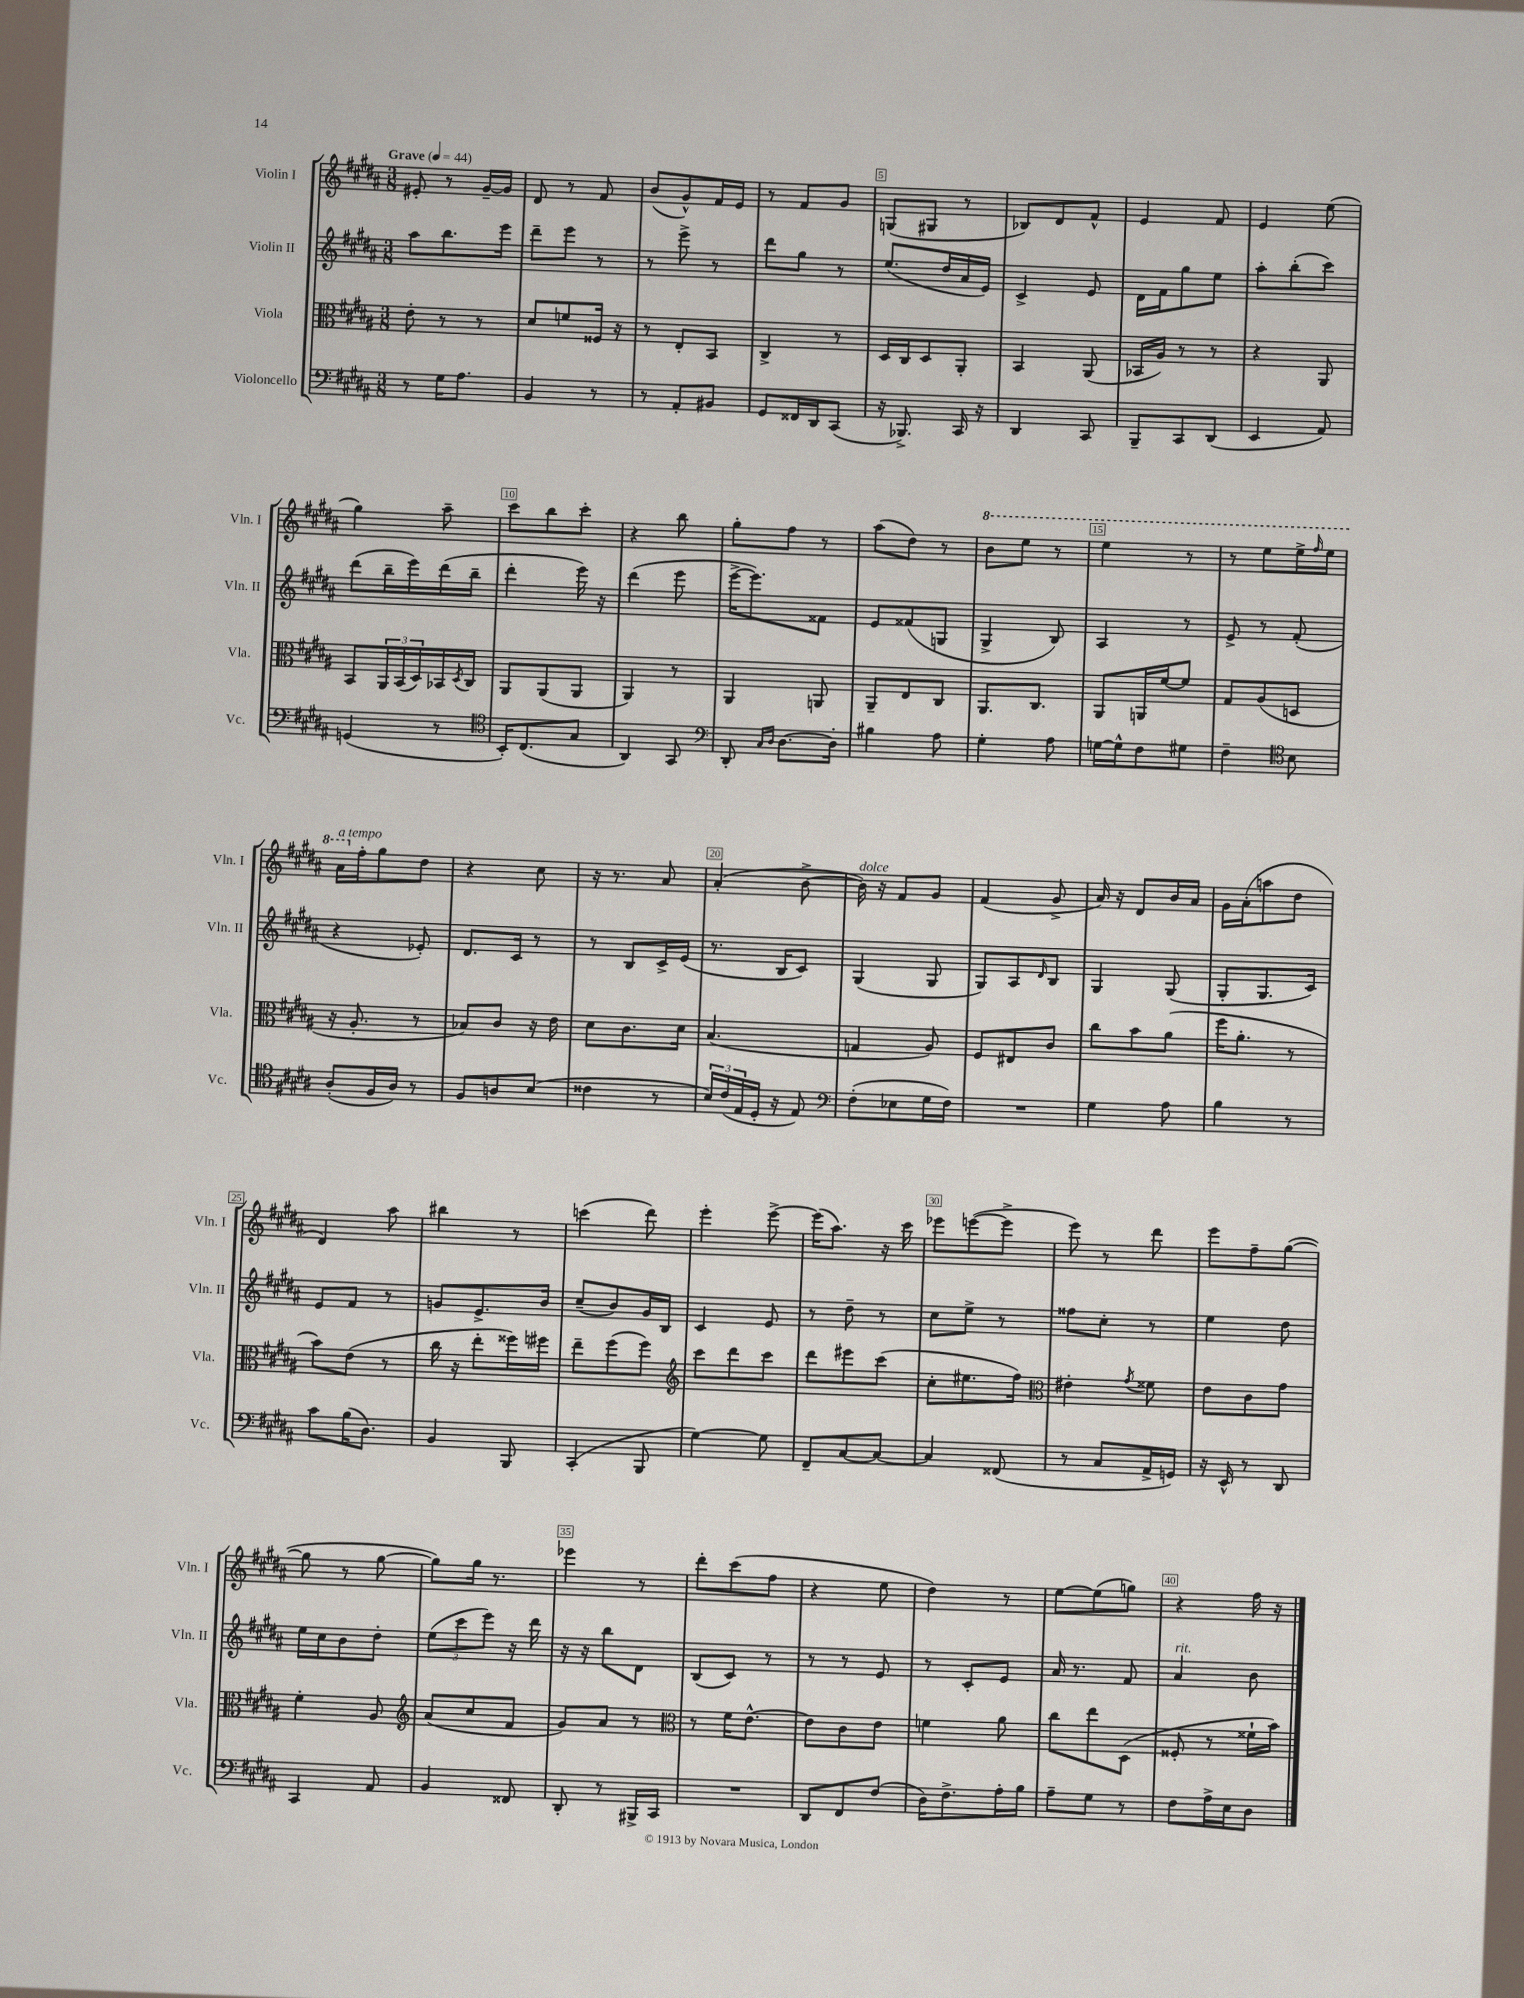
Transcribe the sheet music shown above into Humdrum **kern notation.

**kern	**kern	**kern	**kern
*staff4	*staff3	*staff2	*staff1
*clefF4	*clefC3	*clefG2	*clefG2
*k[f#c#g#d#a#]	*k[f#c#g#d#a#]	*k[f#c#g#d#a#]	*k[f#c#g#d#a#]
*M3/8	*M3/8	*M3/8	*M3/8
*MM44	*MM44	*MM44	*MM44
8r	8e'\	8aa#\L	8e#'/
16G#\LK	8r	8.bb\	8r
8.A#\J	.	.	.
.	8r	.	[16g#~/LL
.	.	16eee\Jk	16g#/]JJ
=	=	=	=
4BB/	8d#/L	8ddd#~\L	8d#/
.	8f/	8eee\J	8r
8r	16F##/Jk	8r	8f#/
.	16r	.	.
=	=	=	=
8r	8r	8r	(8b/L
8AA#'/L	8E'/L	8eee^\	8g#^^/)
8BB#/J	8BB/J	8r	16f#/L
.	.	.	16e/JJ
=	=	=	=
8GG#/L	4C#^/	8ddd#\L	8r
16FF##/L	.	8gg#\J	8f#/L
16DD#/J	.	.	.
(8CC#/J	8r	8r	8g#/J
=	=	=	=
16r	16D#/LL	(8.ee/L	(8G/L
8.BBB-^/)	16C#/J	.	.
.	8D#/	.	8G#/J
.	.	16dd#/L	.
16CC#/	8AA#'/J	16a#/	8r
16r	.	16e/JJ)	.
=	=	=	=
4DD#/	4BB/	4c#^/	8B-/L)
.	.	.	8d#/
8CC#/	(8AA#/	8e/	8f#^^/J
=	=	=	=
8BBB~/L	16BB-/LL	16d#\LL	4e/
.	16A#/JJ)	16f#\J	.
8CC#/	8r	8gg#\	.
(8DD#/J	8r	8ee\J	8f#/
=	=	=	=
4EE/	4r	8aa#'\L	4e/
.	.	(8bb'\	.
8AA#/)	8AA#/	8ccc#\J)	(8ee\
=	=	=	=
(4GG/	8BB/L	(8ddd#\L	4gg#\)
.	24AA#/L	16bb~\L	.
.	(24BB/	.	.
.	.	16eee\)	.
.	24D#/)	.	.
8r	16BB-/	(16ddd#\	8aa#~\
.	8qD#/	.	.
.	16C#/JJ	16bb~\JJ	.
=	=	=	=
*clefC4	*	*	*
16BB'/LK)	8AA#/L	4ddd#'\	8ccc#\L
(8.C#/	.	.	.
.	(8AA#/	.	8bb\
8G#/J	8AA#/J	16eee\)	8ccc#'\J
.	.	16r	.
=	=	=	=
4AA#/)	4AA#/)	(4ddd#\	4r
8GG#/	8r	8eee\	8bb\
=	=	=	=
*clefF4	*	*	*
8DD#'/	4AA#/	[16eee^\LK	8gg#'\L
.	.	8.eee\])	.
16qqC#/LL	.	.	.
16qqD#/JJ	.	.	.
[8.D#\L	.	.	8ff#\J
.	8AA/	8f##\J	8r
16D#'\]Jk	.	.	.
=	=	=	=
4B#\	8AA#~/L	8e/L	(8aa#\L
.	8E/	(8f##/	8dd#\J)
8A#\	8C#/J	8G/J	8r
=	=	=	=
4G#'\	8.AA#/L	4G#^/	8bb\L
.	.	.	8eee\J
.	8.C#/J	.	.
8A#\	.	8B/)	8r
=	=	=	=
[16G\LL	8AA#/L	4A#/	4eee\
16G^^\]J	.	.	.
8F#\	16AA/L	.	.
.	[16f#/J	.	.
8G#\J	8f#/]J	8r	8r
=	=	=	=
4F#~\	8G#/L	8e^/	8r
.	(8A#/	8r	8eee\L
*clefC4	*	*	*
8B\	8D/J	(8f#'/	16eee^\L
.	.	.	16qqfff#/
.	.	.	16eee\JJ
=	=	=	=
(8A#'/L	16r	4r	16aa#\LL
.	8.A#'/	.	16ff#'\J
16F#/L	.	.	8gg#\
16A#/JJ)	.	.	.
8r	8r	8e-'/)	8dd#\J
=	=	=	=
8F#/L	8B-/L)	8.d#/L	4r
8A/	8c#/J	.	.
.	.	16c#/Jk	.
(8B/J	16r	8r	8cc#\
.	16e\	.	.
=	=	=	=
4c##\	8d#\L	8r	16r
.	.	.	8.r
.	8.c#\	8B/L	.
8r	.	16c#^/L	8a#/
.	16d#\Jk	(16e/JJ	.
=	=	=	=
24B/LL)	(4.B/	8.r	(4a#'/
(24c#/	.	.	.
24E/	.	.	.
16D#'/JJ	.	.	.
16r	.	16B/LK	.
8E/)	.	8c#/J)	[8b^\
=	=	=	=
*clefF4	*	*	*
(8F#'\L	4G/	(4G#/	16b\])
.	.	.	16r
8E-\	.	.	8f#/L
16G#\L	8A#/)	8G#/	8g#/J
16F#\JJ)	.	.	.
=	=	=	=
4.r	8F#/L	8G#/L)	(4f#/
.	8E#/	8A#/	.
.	.	16qqd#/	.
.	8c#/J	8B/J	8g#^/
=	=	=	=
4G#\	8cc#\L	4G#/	16a#/)
.	.	.	16r
.	8b\	.	8d#/L
8A#\	(8a#\J	(8G#/	16b/L
.	.	.	16a#/JJ
=	=	=	=
4B\	16ff#\LK	8G#'/L	16g#\LL
.	8.a#'\J	.	(16a#'\J
.	.	8.G#/	8aa\
8r	8r	.	8dd#\J
.	.	16c#/Jk)	.
=	=	=	=
8c#\L	8b\L)	8e/L	4d#/)
(16B\K	(8e\J	8f#/J	.
8.D#\J)	.	.	.
.	8r	8r	8aa#\
=	=	=	=
4BB/	16cc#\	8g/L	4bb#\
.	16r	.	.
.	8ee'\L	8.e^/	.
8BBB/	16ff##\L)	.	8r
.	16ff#\JJ	16b/Jk	.
=	=	=	=
(4CC#'/	8ee~\L	(8cc#~/L	(4ccc\
.	(8ff#\	8b/)	.
8BBB/	8ff#\J)	16g#/L	8ddd#\)
.	.	16B/JJ	.
=	=	=	=
*	*clefG2	*	*
[4G#\)	8ccc#\L	4c#/	4eee'\
.	8ddd#\	.	.
8G#\]	8ccc#\J	8e/	[8eee^\
=	=	=	=
8FF#~/L	8ddd#\L	8r	(16eee\]LK
.	.	.	8.aa#\J)
[8C#/	8eee#\	8dd#~\	.
8C#/_J	(8ccc#\J	8r	16r
.	.	.	16ccc#\
=	=	=	=
4C#/]	8cc#'\L	8cc#\L	8eee-\L
.	8.ee#\	8ee^\J	([8eee\
(8FF##/	.	8r	8eee^\]J
.	16ff#\Jk)	.	.
=	=	=	=
*	*clefC3	*	*
8r	4e#'\	8ff##\L	8eee\)
8C#/L	.	8cc#'\J	8r
.	8qg#/	.	.
16AA#^/L	8f##\	8r	8ddd#\
16GG/JJ)	.	.	.
=	=	=	=
16r	8e\L	4ee\	8eee\L
16EE^^/	.	.	.
8r	8c#\	.	8ff#~\
8DD#/	8g#\J	8dd#\	([8gg#\J
=	=	=	=
4CC#/	4f#'\	16ee\LL	8gg#\]
.	.	16cc#\J	.
.	.	8b\	8r
8AA#/	8A#/	8dd#'\J	[8gg#\
=	=	=	=
*	*clefG2	*	*
4BB/	(8a#/L	(12ee\L	8gg#\]L)
.	.	12ccc#\	.
.	8cc#/	.	16gg#\Jk
.	.	12eee\J)	.
.	.	.	8.r
8FF##/	8f#/J	16r	.
.	.	16ddd#\	.
=	=	=	=
8DD#'/	8g#/L)	16r	4eee-\
.	.	16r	.
8r	8a#/J	8bb\L	.
16BBB#^/LL	8r	8d#\J	8r
16CC#/JJ	.	.	.
=	=	=	=
*	*clefC3	*	*
4.r	8r	(8B/L	8ddd#'\L
.	16f#\LK	8c#/J)	(8ccc#\
.	[8.e^^\J	.	.
.	.	8r	8ff#\J
=	=	=	=
8DD#/L	8e\]L	8r	4r
8FF#/	8c#\	8r	.
(8F#/J	8e\J	8e/	8ee\
=	=	=	=
16D#\LK)	4f\	8r	4dd#\)
8.F#^\	.	.	.
.	.	8c#'/L	.
16A#'\L	8a#\	8e/J	8r
16B\JJ	.	.	.
=	=	=	=
8A#~\L	8cc#\L	16a#/	[8ee\L
.	.	8.r	.
8G#\J	8ee\	.	(8ee\]
8r	(8D#\J	8f#/	8gg\J)
=	=	=	=
8F#\L	8F##'/	4a#/	4r
16A#^\L	8r	.	.
16E\J	.	.	.
8D#\J	16f##`\LL	8b\	16ff#\
.	16b\JJ)	.	16r
==	==	==	==
*-	*-	*-	*-
